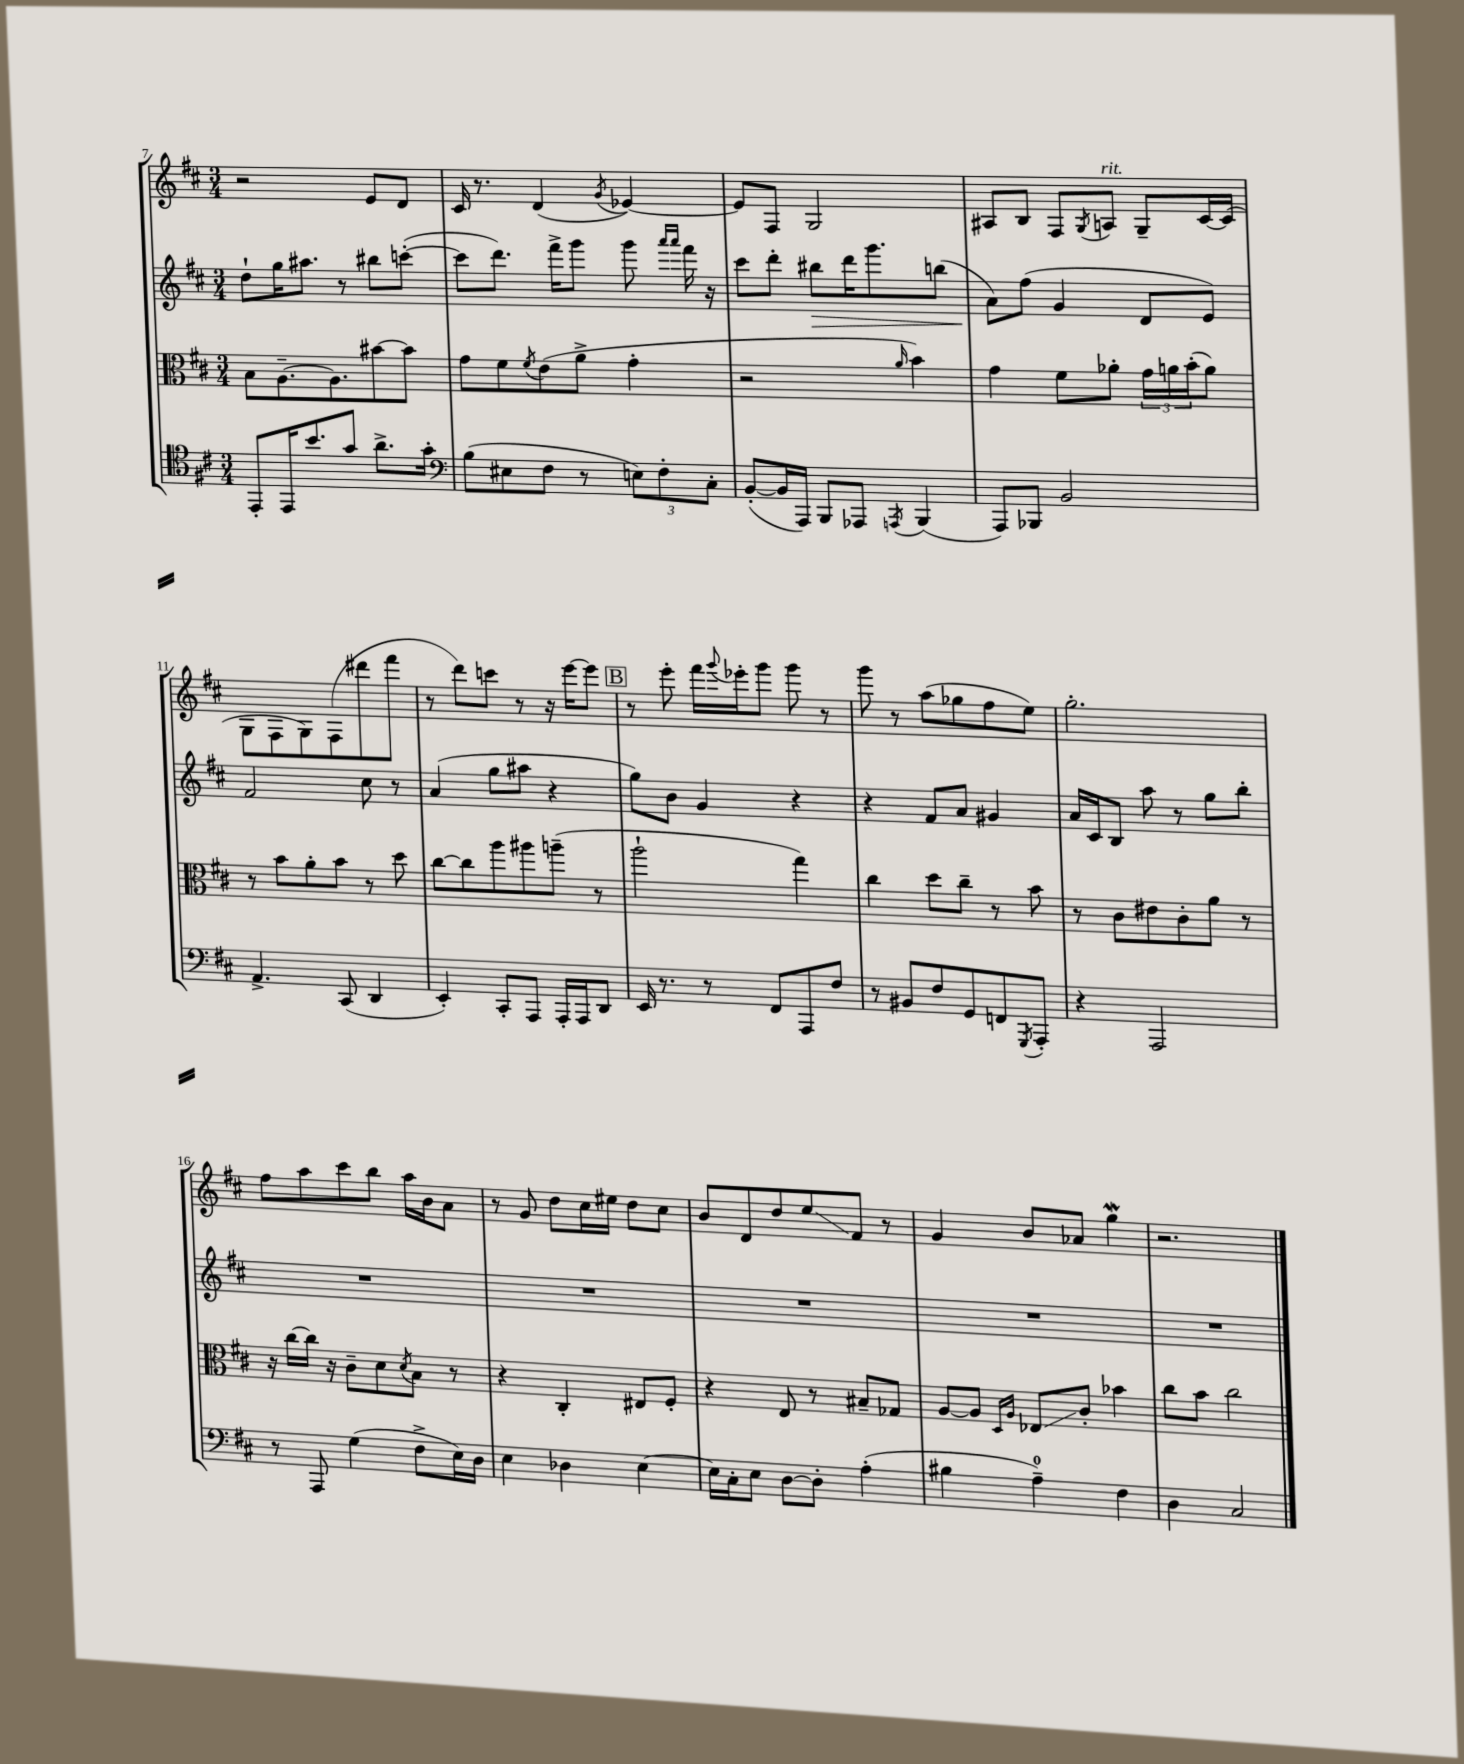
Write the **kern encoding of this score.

**kern	**kern	**kern	**kern
*staff4	*staff3	*staff2	*staff1
*clefC4	*clefC3	*clefG2	*clefG2
*k[f#c#]	*k[f#c#]	*k[f#c#]	*k[f#c#]
*M3/4	*M3/4	*M3/4	*M3/4
8EE'	8B	8dd`	2r
16EE	[8.A~	16gg	.
8.b	.	8.aa#	.
.	8.A]	.	.
8g	.	8r	.
8.a^	[8b#	8bb#	8e
.	8b#]	([8ccc'	8d
16g'	.	.	.
=	=	=	=
*clefF4	*	*	*
(8B	8g	8ccc]	16c#
.	.	.	8.r
8E#	8f#	8.ddd)	.
.	8qf#	.	.
8F#	(8e	.	(4d
.	.	16fff#^	.
8r	8a^	8ggg	.
.	.	.	8qg
12E)	4g'	8ggg	[4e-)
12F#'	.	.	.
.	.	16qqaaa	.
.	.	16qqaaa	.
.	.	16fff#	.
12C#'	.	.	.
.	.	16r	.
=	=	=	=
([8BB'	2r	8ccc#	8e-]
16BB]	.	8ddd'	8F#
16AAA)	.	.	.
8BBB	.	8bb#	2G
8AAA-	.	16ddd	.
.	.	8.ggg	.
8qAAA	16qqa	.	.
(4BBB	4b)	.	.
.	.	(8bb	.
=	=	=	=
8AAA)	4g	8a)	8A#
8BBB-	.	(8ff#	8B
2BB	8f#	4g	8F#
.	.	.	8qG
.	8a-'	.	8A
.	24g	8d	8G~
.	24a	.	.
.	(24b'	.	.
.	8a)	8e)	[16c#
.	.	.	(16c#]
=	=	=	=
4.AA^	8r	2f#	8G
.	8b	.	8F#
.	8a'	.	8G)
(8CC#	8b	.	(8F#
4DD	8r	8cc#	8ddd#
.	8dd	8r	8fff#
=	=	=	=
4EE')	[8cc#	(4a	8r
.	8cc#]	.	8ddd)
8CC#'	8aa	8gg	8ccc
8AAA	8aa#	8aa#	8r
16AAA'	(8aa~	4r	16r
16AAA	.	.	[16eee
8DD	8r	.	8eee]
=	=	=	=
16EE	2aa`	8gg)	8r
8.r	.	.	.
.	.	8b	8eee'
8r	.	4g	16fff#
.	.	.	8qqggg
.	.	.	16eee-'
8FF#	.	.	8ggg
8AAA	4gg)	4r	8ggg
8F#	.	.	8r
=	=	=	=
8r	4cc#	4r	8ggg
8BB#	.	.	8r
8F#	8dd	8f#	(8aa
8GG	8cc#~	8a	8gg-
8FF	8r	4g#	8ff#
8qGGG	.	.	.
8AAA'	8b	.	8ee)
=	=	=	=
4r	8r	16a	2.gg'
.	.	16c#	.
.	8c#	8B	.
2AAA	8e#	8aa	.
.	8c#'	8r	.
.	8a	8gg	.
.	8r	8bb'	.
=	=	=	=
8r	16r	2.r	8ff#
.	[16cc#	.	.
8AAA	16cc#]	.	8aa
.	16r	.	.
(4G	8c#~	.	8ccc#
.	8d	.	8bb
.	8qd	.	.
8F#^	8B	.	16aa
.	.	.	16b
16E)	8r	.	8a
16D	.	.	.
=	=	=	=
4E	4r	2.r	8r
.	.	.	8g
4D-	4C#'	.	8dd
.	.	.	16cc#
.	.	.	16ee#
[4E	8E#	.	8dd
.	8F#'	.	8cc#
=	=	=	=
16E]	4r	2.r	8b
16C#'	.	.	.
8E	.	.	8d
[8D	8E	.	8dd
8D']	8r	.	8ee
(4A'	8B#~	.	8f#
.	8G-	.	8r
=	=	=	=
4B#	[8A	2.r	4g
.	8A]	.	.
.	16qqD	.	.
.	16qqA	.	.
4A~)	8E-	.	8b
.	8c#'	.	8a-
4F#	4b-	.	4gg
=	=	=	=
4D	8cc#	2.r	2.r
.	8b	.	.
2C#	2cc#	.	.
==	==	==	==
*-	*-	*-	*-
